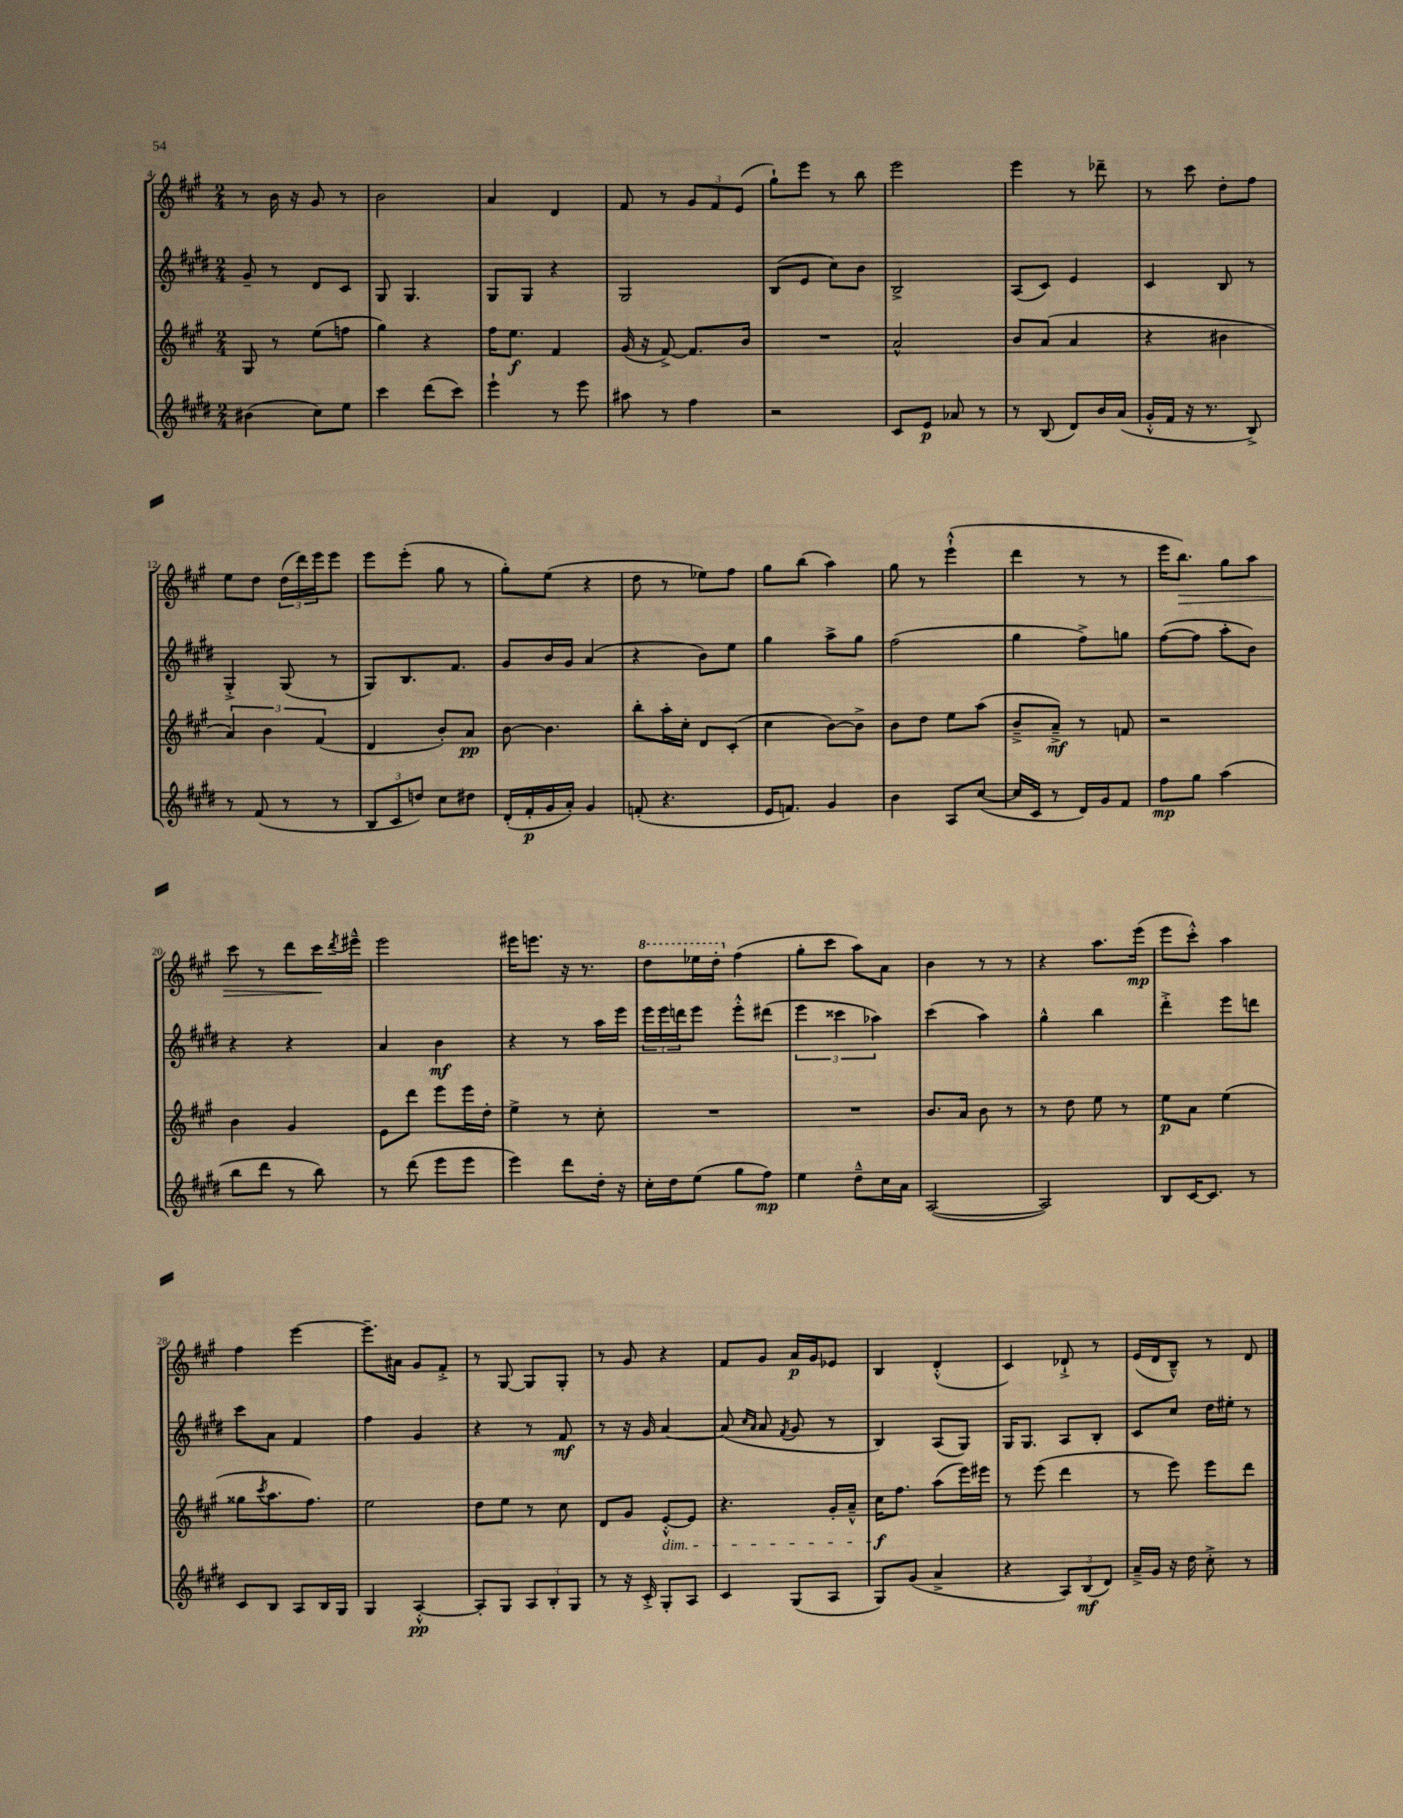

**kern	**kern	**kern	**kern
*staff4	*staff3	*staff2	*staff1
*clefG2	*clefG2	*clefG2	*clefG2
*k[f#c#g#d#]	*k[f#c#g#]	*k[f#c#g#d#]	*k[f#c#g#]
*M2/4	*M2/4	*M2/4	*M2/4
(4b#\	8G#/	8g#~/	8r
.	8r	8r	16b\
.	.	.	16r
8cc#\L)	(8ee\L	8d#/L	8g#/
8ee\J	8ff\J	8c#/J	8r
=	=	=	=
4ccc#\	4gg#\)	8G#/	2b\
.	.	4.G#/	.
(8ddd#\L	4r	.	.
8ccc#\J)	.	.	.
=	=	=	=
4eee`\	16ff#\LK	8G#/L	4a/
.	8.ee\J	.	.
.	.	8G#/J	.
8r	4f#/	4r	4d/
8eee\	.	.	.
=	=	=	=
8aa#\	(16g#/	2G#/	8f#/
.	16r	.	.
8r	[8f#^/)	.	8r
4ff#\	8.f#/]L	.	12g#/L
.	.	.	12f#/
.	.	.	(12e/J
.	16b/Jk	.	.
=	=	=	=
2r	2r	(8B/L	8gg#`\L)
.	.	8e/J	8eee\J
.	.	8cc#\L)	8r
.	.	8b\J	8bb\
=	=	=	=
8c#/L	2a^^/	2B^/	2eee\
8e/J	.	.	.
8a-/	.	.	.
8r	.	.	.
=	=	=	=
8r	8b/L	(8A/L	4eee\
(8B/	(8a/J	8c#/J)	.
8d#/L)	4a/	4e/	8r
16b/L	.	.	8ddd-~\
(16a/JJ	.	.	.
=	=	=	=
16g#'^^/LL	4r	4c#/	8r
16f#/JJ	.	.	.
16r	.	.	8ccc#\
8.r	.	.	.
.	4b#\	8B/	8dd'\L
8B^/)	.	8r	8ff#\J
=	=	=	=
8r	6a/)	4G#'^/	8ee\L
(8f#/	.	.	8dd\J
.	6b\	.	.
8r	.	(8G#/	(24dd\LL
.	.	.	24ddd\)
.	(6f#/	.	24eee\J
8r	.	8r	8eee\J
=	=	=	=
12B/L	4d/	8G#/L)	8eee\L
12c#/	.	.	.
.	.	8.B/	(8eee'\J
12dd/J)	.	.	.
8cc#\L	8b'/L)	.	8gg#\
.	.	8.f#/J	.
8dd#\J	8a/J	.	8r
=	=	=	=
(16d#'/LL	[8b\	8g#/L	8gg#'\L)
16f#'/	.	.	.
16g#/	4.b\]	16b/L	(8ee\J
16a'/JJ)	.	16g#/JJ	.
4g#/	.	(4a/	4r
=	=	=	=
(8f'/	8bb'\L	4r	8dd\
4.r	16aa'\L	.	8r
.	16cc#'\JJ	.	.
.	8d/L	8b\L)	8ee-\L)
.	(8c#'/J	8ee\J	8ff#\J
=	=	=	=
16e/LK	4cc#\	4gg#\	8gg#\L
8.f/J)	.	.	.
.	.	.	(8bb\J
4g#/	[8b\L)	8aa^\L	4aa\)
.	8b^\]J	8gg#\J	.
=	=	=	=
4b\	8b\L	(2ff#\	8gg#\
.	8dd\J	.	8r
8A/L	8ee\L	.	(4eee`^^\
([8cc#/J	(8aa\J	.	.
=	=	=	=
16cc#/]LL	8b~^/L	4gg#\	4ddd\
16c#/JJ	.	.	.
8r	8a~^/J)	.	.
16d#/LL)	8r	8ff#^\L)	8r
16g#/J	.	.	.
8f#/J	8f/	8gg\J	8r
=	=	=	=
8ff#\L	2r	([8ff#\L	16eee\LK
.	.	.	8.bb\J)
8gg#\J	.	8ff#\]J	.
(4aa\	.	8aa'\L	8gg#\L
.	.	8b\J)	8aa\J
=	=	=	=
8bb\L	4b\	4r	8ccc#\
8ddd#\J	.	.	8r
8r	4g#/	4r	8ddd\L
8bb\)	.	.	16ccc#\L
.	.	.	8qddd/
.	.	.	16eee#~^^\JJ
=	=	=	=
8r	8e\L	4a/	2eee\
(8ddd#\	8ddd\J	.	.
8eee\L	8eee\L	4b\	.
8eee\J	16eee\L	.	.
.	16dd'\JJ	.	.
=	=	=	=
4eee\)	4ee^\	4r	16eee#\LK
.	.	.	8.eee\J
8ddd#\L	8r	8r	16r
.	.	.	8.r
16dd#'\Jk	8cc#'\	16aa\LL	.
16r	.	16eee\JJ	.
=	=	=	=
16cc#'\LL	2r	24eee\LL	8ddd\L
.	.	24eee\	.
16dd#\J	.	.	.
.	.	24ddd\J	.
(8ee\J	.	8eee\J	16eee-\L
.	.	.	16ddd'\JJ
8gg#\L	.	8eee'^^\L	(4ff#\
8ff#\J)	.	(8ddd#\J	.
=	=	=	=
4ee\	2r	6eee\	8gg#'\L
.	.	.	8ccc#\J
.	.	6ccc##\	.
8dd#~^^\L	.	.	8aa\L)
.	.	6aa-\)	.
16cc#\L	.	.	8a\J
16a\JJ	.	.	.
=	=	=	=
([2A/	8.b/L	(4ccc#\	4b\
.	16a/Jk	.	.
.	8b\	4aa\)	8r
.	8r	.	8r
=	=	=	=
2A/])	8r	4gg#^^\	4r
.	8dd\	.	.
.	8ee\	4bb\	8.aa\L
.	8r	.	.
.	.	.	(16eee\Jk
=	=	=	=
8B/L	8ee\L	4ddd#'^\	8eee\L
[16c#/K	8a\J	.	8ccc#'^^\J)
8.c#/]J	.	.	.
.	(4ee\	8eee\L	4aa\
8r	.	8ddd\J	.
=	=	=	=
8c#/L	8gg##\L	8ccc#\L	4ff#\
.	8qccc#/	.	.
8B/J	8.aa\	8a\J	.
8A/L	.	4f#/	[4eee\
.	8.ff#\J)	.	.
16B/L	.	.	.
16G#/JJ	.	.	.
=	=	=	=
4G#/	2ee\	4ff#\	8.eee~\]L
.	.	.	16a#\Jk
[4A'^^/	.	4g#/	8g#/L
.	.	.	8f#'^/J
=	=	=	=
8A'/]L	8dd\L	4r	8r
8G#/J	8ee\J	.	[8G#/
12A/L	8r	8r	8G#/]L
12B'/	.	.	.
.	8cc#\	8f#/	8G#'/J
12G#/J	.	.	.
=	=	=	=
8r	8d/L	8r	8r
16r	8g#/J	16r	8g#/
16c#'^/	.	16g#/	.
8G#'/L	[8e'^^/L	[4a/	4r
8A/J	8e/]J	.	.
=	=	=	=
4c#/	4.r	(8a/]	8f#/L
.	.	16qqcc#/LL	.
.	.	16qqa/JJ	.
.	.	8a/	8g#/J
.	.	8qf#/	.
(8G#/L	.	8g#/	16a/LL
.	.	.	16g#/J
8A/J	16g#'/LL	8r	8e-/J
.	16a~^^/JJ	.	.
=	=	=	=
8G#/L)	16cc#\LK	4B/)	4B/
.	8.ff#\J	.	.
(8g#/J	.	.	.
4a^/	(8aa\L	(8A/L	(4d'^^/
.	16eee\L)	8G#/J)	.
.	16eee#\JJ	.	.
=	=	=	=
4r	8r	16G#/LK	4c#/)
.	.	8.G#/J	.
.	(8eee\	.	.
12A/L)	4ddd\	8A/L	8d-`^/
(12B/	.	.	.
.	.	8B'/J	8r
12d#/J)	.	.	.
=	=	=	=
16a~^/LL	8r	8c#/L	(16e/LL
16g#/JJ	.	.	16d/J
16r	8eee\)	8cc#/J	8B~^^/J)
16dd#\	.	.	.
8cc#'^\	8eee\L	16dd#\LL	8r
.	.	16ee#'\JJ	.
8r	8ddd\J	8r	8d/
==	==	==	==
*-	*-	*-	*-
